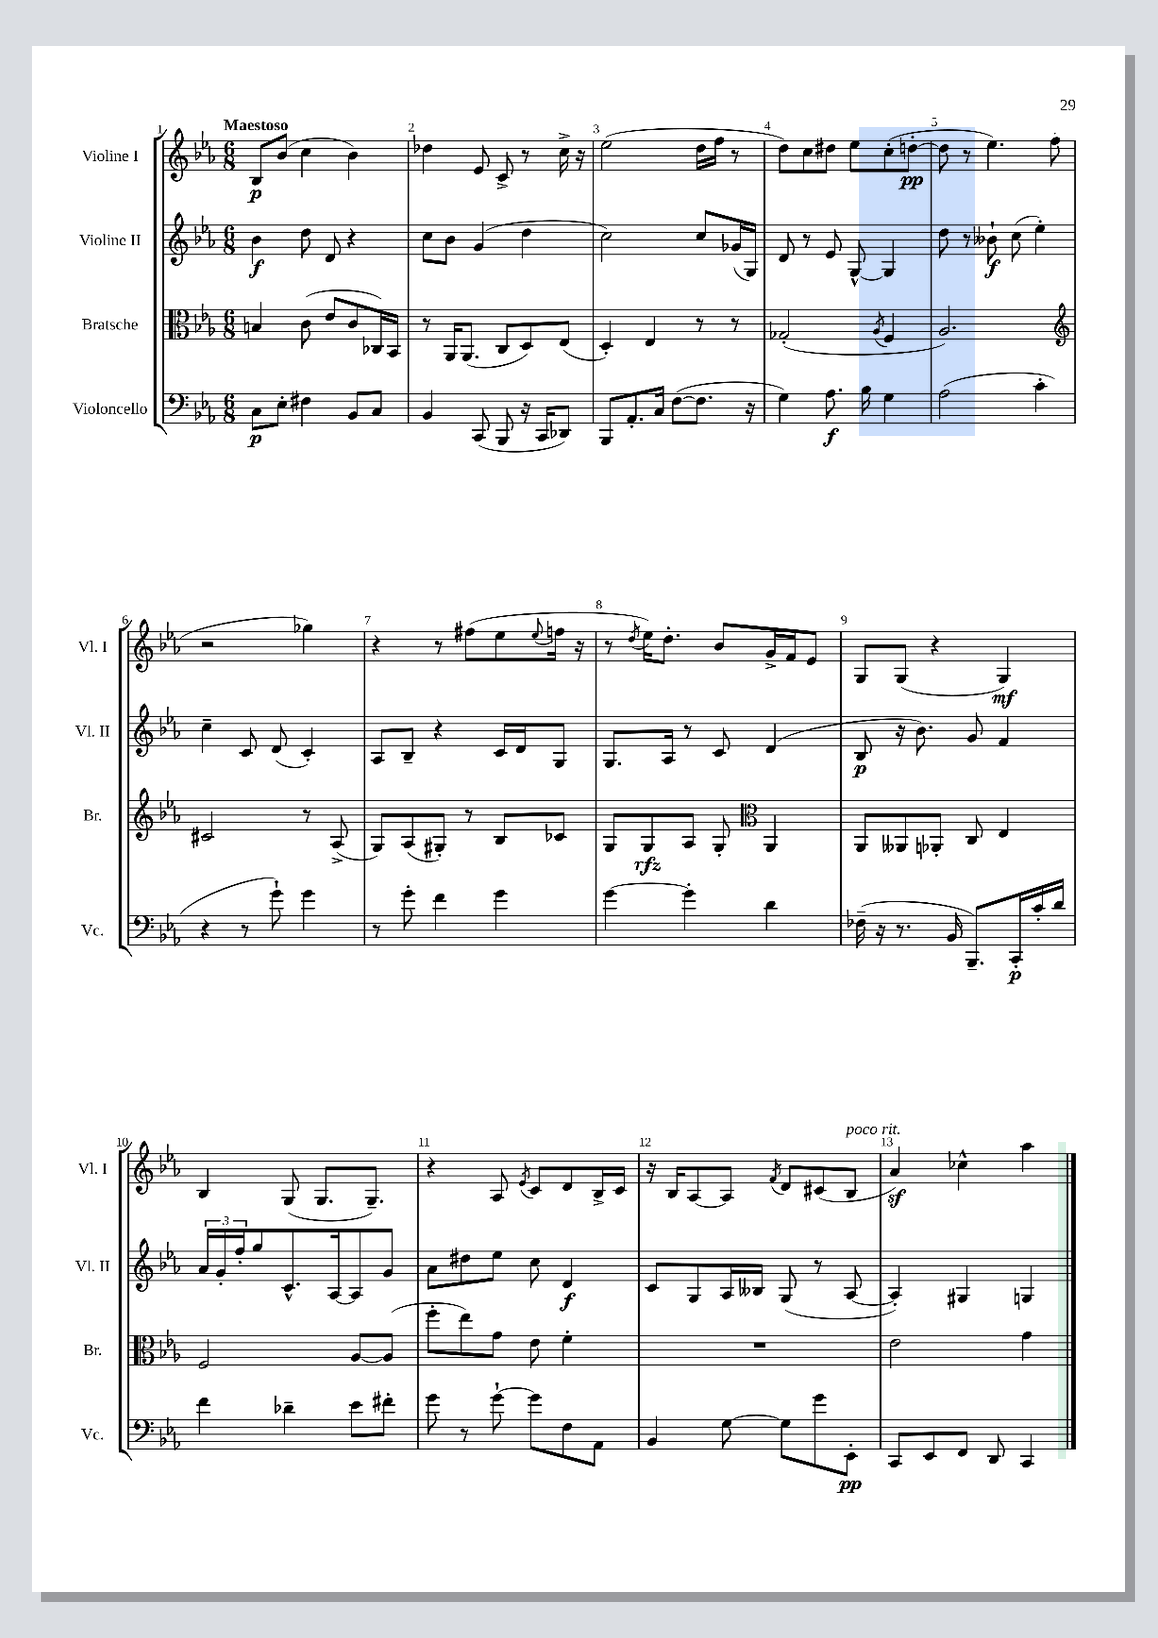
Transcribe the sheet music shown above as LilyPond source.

<<
\new StaffGroup <<
\new Staff = "s0" \with { instrumentName = "Violine I" shortInstrumentName = "Vl. I" } {
    \clef treble \key ees \major \numericTimeSignature \time 6/8 \tempo "Maestoso"
    bes8\p bes'8( c''4 bes'4) |
    des''4 ees'8 c'8-> r8 c''16-> r16 |
    ees''2( d''16 f''16 r8 |
    d''8) c''8 dis''8 ees''8 c''8-.( d''8~-.\pp |
    d''8 r8 ees''4.) f''8( |
    r2 ges''4) |
    r4 r8 fis''8( ees''8 \appoggiatura { ees''8 } f''16 r16 |
    r8 \acciaccatura { d''8 } ees''16) d''8.-. bes'8 g'16-> f'16 ees'8 |
    g8 g8( r4 g4\mf) |
    bes4 g8( g8. g8.--) |
    r4 aes8 \acciaccatura { ees'8 } c'8 d'8 bes16-> c'16 |
    r16 bes16 aes8~ aes8 \acciaccatura { f'8 } d'8 cis'8( bes8^\markup { \italic "poco rit." } |
    aes'4\sf) ces''4-^ aes''4 \bar "|." |
}
\new Staff = "s1" \with { instrumentName = "Violine II" shortInstrumentName = "Vl. II" } {
    \clef treble \key ees \major \numericTimeSignature \time 6/8
    bes'4\f d''8 d'8 r4 |
    c''8 bes'8 g'4( d''4 |
    c''2) c''8 ges'16( g16) |
    d'8 r8 ees'8 g8~-^ g4 |
    d''8 r8 beses'8-!\f c''8( ees''4-.) |
    c''4-- c'8 d'8( c'4-.) |
    aes8 bes8-- r4 c'16 d'16 g8 |
    g8. aes16 r8 c'8 d'4( |
    bes8\p r16 bes'8.) g'8 f'4 |
    \tuplet 3/2 { aes'16 g'16-. f''16-. } g''8 c'8.-^ aes16~ aes8 g'8 |
    aes'8 dis''8 ees''8 c''8 d'4\f |
    c'8 g8 aes16 beses16 g8( r8 aes8~ |
    aes4-.) gis4 g4 \bar "|." |
}
\new Staff = "s2" \with { instrumentName = "Bratsche" shortInstrumentName = "Br." } {
    \clef alto \key ees \major \numericTimeSignature \time 6/8
    b4 c'8( ees'8 c'8 ces16) bes,16 |
    r8 aes,16 aes,8.( c8 d8) ees8( |
    d4-.) ees4 r8 r8 |
    ges2-.( \acciaccatura { aes8 } f4 |
    aes2.) |
    \clef treble cis'2 r8 aes8->( |
    g8) aes8( gis8-.) r8 bes8 ces'8 |
    g8 g8\rfz aes8 g8-. \clef alto aes,4 |
    aes,8 aeses,8 aes,8-. c8 ees4 |
    f2 aes8~ aes8( |
    f''8-. ees''8) g'8 ees'8 f'4-. |
    R2. |
    ees'2 g'4 \bar "|." |
}
\new Staff = "s3" \with { instrumentName = "Violoncello" shortInstrumentName = "Vc." } {
    \clef bass \key ees \major \numericTimeSignature \time 6/8
    c8\p ees8-. fis4 bes,8 c8 |
    bes,4 c,8( bes,,8 r16 c,16 des,8) |
    bes,,8 aes,8.-. c16 f8~( f8. r16 |
    g4) aes8.\f bes16 g4 |
    aes2( c'4-. |
    r4 r8 g'8-!) g'4 |
    r8 g'8-. f'4 g'4 |
    g'4~ g'4-. d'4 |
    fes16--( r16 r8. bes,16 bes,,8.--) c,16-.\p c'16-. d'16 |
    f'4 des'4-- ees'8 fis'8-. |
    g'8 r8 g'8~-! g'8 f8 aes,8 |
    bes,4 g8~ g8 g'8 ees,8-.\pp |
    c,8 ees,8 f,8 d,8 c,4 \bar "|." |
}
>>
>>
\layout { \context { \Score \override BarNumber.break-visibility = ##(#f #t #t) barNumberVisibility = #all-bar-numbers-visible } }
